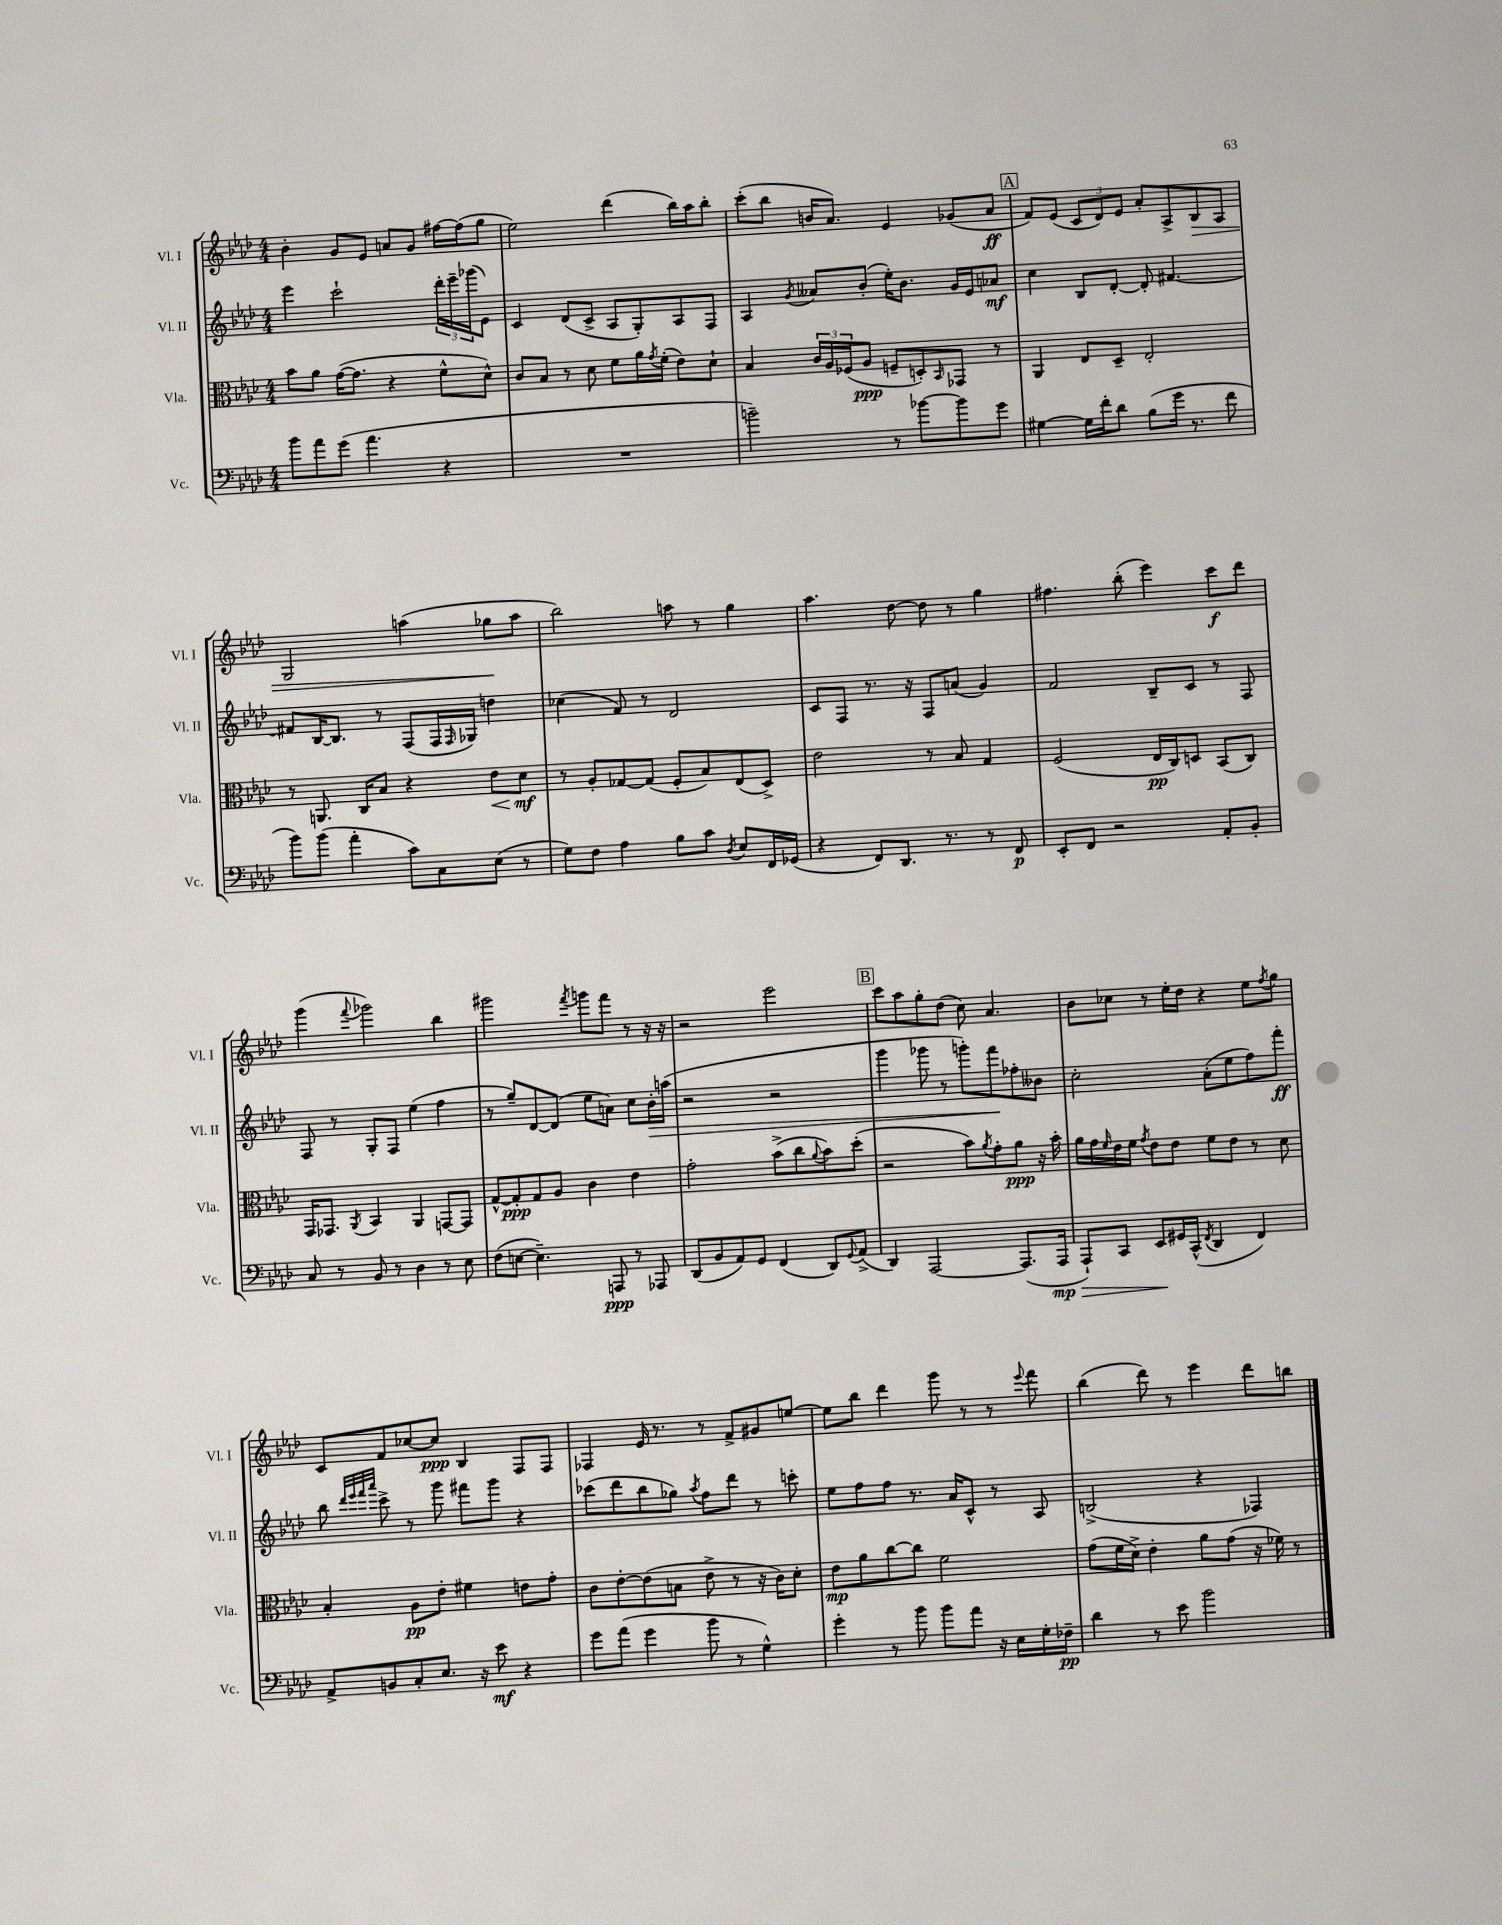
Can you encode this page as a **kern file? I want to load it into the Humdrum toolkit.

**kern	**kern	**kern	**kern
*staff4	*staff3	*staff2	*staff1
*clefF4	*clefC3	*clefG2	*clefG2
*k[b-e-a-d-]	*k[b-e-a-d-]	*k[b-e-a-d-]	*k[b-e-a-d-]
*M4/4	*M4/4	*M4/4	*M4/4
8b-	8b-	4eee-	4b-'
8a-	8a-	.	.
(8g	([16g	2ccc`	8g
.	8.g]	.	.
4.a-	.	.	8e-
.	4r	.	8a
.	.	.	8g
4r	8f^^	24ddd-'	[16ff#
.	.	24eee-~	.
.	.	.	(16ff#]
.	.	(24ggg-	.
.	8d-^^)	8e-)	8gg
=	=	=	=
1r	8c	4c	2ee-)
.	8B-	.	.
.	8r	(8d-	.
.	8d-	8c^	.
.	8f	8A-	(4ddd-
.	16a-	8G')	.
.	8qg	.	.
.	(16f'	.	.
.	8e-)	8A-	16bb-)
.	.	.	16aa-
.	8d-`	8F	8bb-'
=	=	=	=
2b~)	4B-	4A-	(8ccc'
.	.	.	8bb-
.	.	8qg	.
.	24c	8a--	16b
.	24A-	.	.
.	.	.	8.a-)
.	(24F-	.	.
.	8A-	(8b-'	.
8r	8F~	16ee-')	4e-
.	.	8.b-	.
[8b-	8D')	.	.
.	16qqBB-	.	.
8b-]	8GG-	16g	(8g-
.	.	16e-	.
8g	8r	8a-	8a-
=	=	=	=
[4G#	4AA-	4cc	8f)
.	.	.	(8e-
16G#]	8E-	8B-	12c
16f'	.	.	.
.	.	.	12d-)
8d-	8D-~	[8d-'	.
.	.	.	12e-
(8B-	2E-'	8d-']	8a-'
16g	.	[4.f#	8A-^
8.r	.	.	.
.	.	.	8B-
8f	.	.	8A-
=	=	=	=
8b-)	8r	8f#]	2G
(8b-	8.AA	[16B-	.
.	.	8.B-]	.
4a-'	.	.	.
.	16C	.	.
.	8B-	8r	.
8c)	4r	(8F	(4aa
8C	.	16F	.
.	.	16qqF	.
.	.	16G-)	.
(8E-	8e-	4dd	8gg-
8r	8d-	.	8aa
=	=	=	=
8G)	8r	(4cc-	2bb-)
8F	8A-'	.	.
4A-	[8G-	8f)	.
.	(8G-]	8r	.
8B-	8F'	2d-	8aa
8c	8B-)	.	8r
8qD-	.	.	.
8E-	(8E-	.	4gg
16FF	8D-^)	.	.
(16GG-	.	.	.
=	=	=	=
4r	2e-	8c	4.aa-
.	.	8F	.
8FF)	.	8.r	.
8.DD-	.	.	[8dd-
.	.	16r	.
.	8r	8F	8dd-]
8.r	.	.	.
.	8B-	(8a	8r
8r	4G	4g)	4gg
8FF	.	.	.
=	=	=	=
8EE-'	(2F	2f	4.ff#
8FF	.	.	.
2r	.	.	.
.	.	.	(8bb-'
.	16E-	8B-~	4eee-)
.	16C)	.	.
.	8D	8c	.
8AA-'	(8BB-	8r	8ccc
8BB-'	8C)	8F	8ddd-
=	=	=	=
8C	16GG	8F	(4ggg
.	8.GG-	.	.
8r	.	8r	.
.	8qAA-	.	8qqfff
8BB-	4BB-	8G'	2ggg-)
8r	.	8F	.
4D-	4AA-	(4ee-	.
8r	[8GG	4ff	4bb-
8E-	8GG]	.	.
=	=	=	=
(8F	[8G^^	8r	2ggg#
[8E	8G']	8gg~)	.
4.E~])	8G	[8d-	.
.	8A-	(8d-]	.
.	.	.	8qfff
.	4c	8ee-	8ggg
8AAA	.	8a)	8fff
8r	4e-	8cc	8r
8AAA-	.	16b-'	16r
.	.	(16aa	16r
=	=	=	=
(8DD-	2g'	2r	2r
8BB-	.	.	.
8AA-)	.	.	.
8GG	.	.	.
(4FF	(8b-^	2r	2eee-
.	8cc	.	.
.	8qqa-	.	.
8DD-)	8b-)	.	.
8qqGG	.	.	.
(8AA-^	(8dd-'	.	.
=	=	=	=
4DD-)	2r	4ggg	8ccc
.	.	.	8aa-
[2AAA-	.	8ggg-	8gg'
.	.	8r	(8dd-
.	8b-)	8ggg')	8cc)
.	8qa-	.	.
.	8g'	8fff	4.a-
(8.AAA-]	8a-	8ff-'	.
.	16r	8b--	.
16AAA-	16b-'	.	.
=	=	=	=
8AAA-`)	16a-	2cc'	8b-
.	16g	.	.
.	16qqf	.	.
8CC	16e-	.	8cc-
.	16f	.	.
.	8qg	.	.
8EE-	8e-	.	8r
16GG#	8e-	.	16ee-'
(16CC^^	.	.	16dd-
8qFF	.	.	.
4DD-	8f	(8a-'	4r
.	8e-	8ee-	.
4FF)	8r	8ff)	8ee-
.	.	.	8qff
.	8d-	8fff'	8gg
=	=	=	=
8AA-^	4B-'	8bb-	8c
.	.	32qqddd-	.
.	.	32qqeee-	.
.	.	32qqfff	.
.	.	32qqaaa-	.
8BB	.	8ccc^	8f
8C'	8A-	8r	[8cc-
8.E-	8e-'	8ggg	8cc-]
.	4f#	8fff#	4B-
16r	.	.	.
8e-	.	8ggg	.
4r	8e	4r	8F
.	8g'	.	8F
=	=	=	=
8g	8c	(8ccc-	4F-
(8a-	[8e-'	8ddd-	.
4g	(8e-]	8bb-	16e-
.	.	.	8.r
.	8B	8gg-)	.
.	.	8qaa-	.
8b-	8e-^	8ff	8r
8r	8r	8ddd-	8f^
4G^^)	16r	8r	8g#
.	16c)	.	.
.	8d-'	8ccc'	[8ee
=	=	=	=
4g'	8e-	8ee-	8ee]
.	8a-	8ff	8bb-
8r	[8cc	8ff	4ddd-
8b-	8cc]	8.r	.
8b-	2f	.	8ggg
.	.	16a-	.
8a-	.	8c^^	8r
16r	.	8r	8r
16E-	.	.	.
.	.	.	8qqeee-
16G'	.	8A-	8fff
16F-~	.	.	.
=	=	=	=
4d-	(8g	(2B^	(4bb-
.	16f	.	.
.	16d-^)	.	.
8r	4e-'	.	8ddd-)
8e-	.	.	8r
2b-	8a-	4r	4eee-
.	(8g	.	.
.	16r	4F-)	8ddd-
.	16f-)	.	.
.	8r	.	8bb
==	==	==	==
*-	*-	*-	*-
